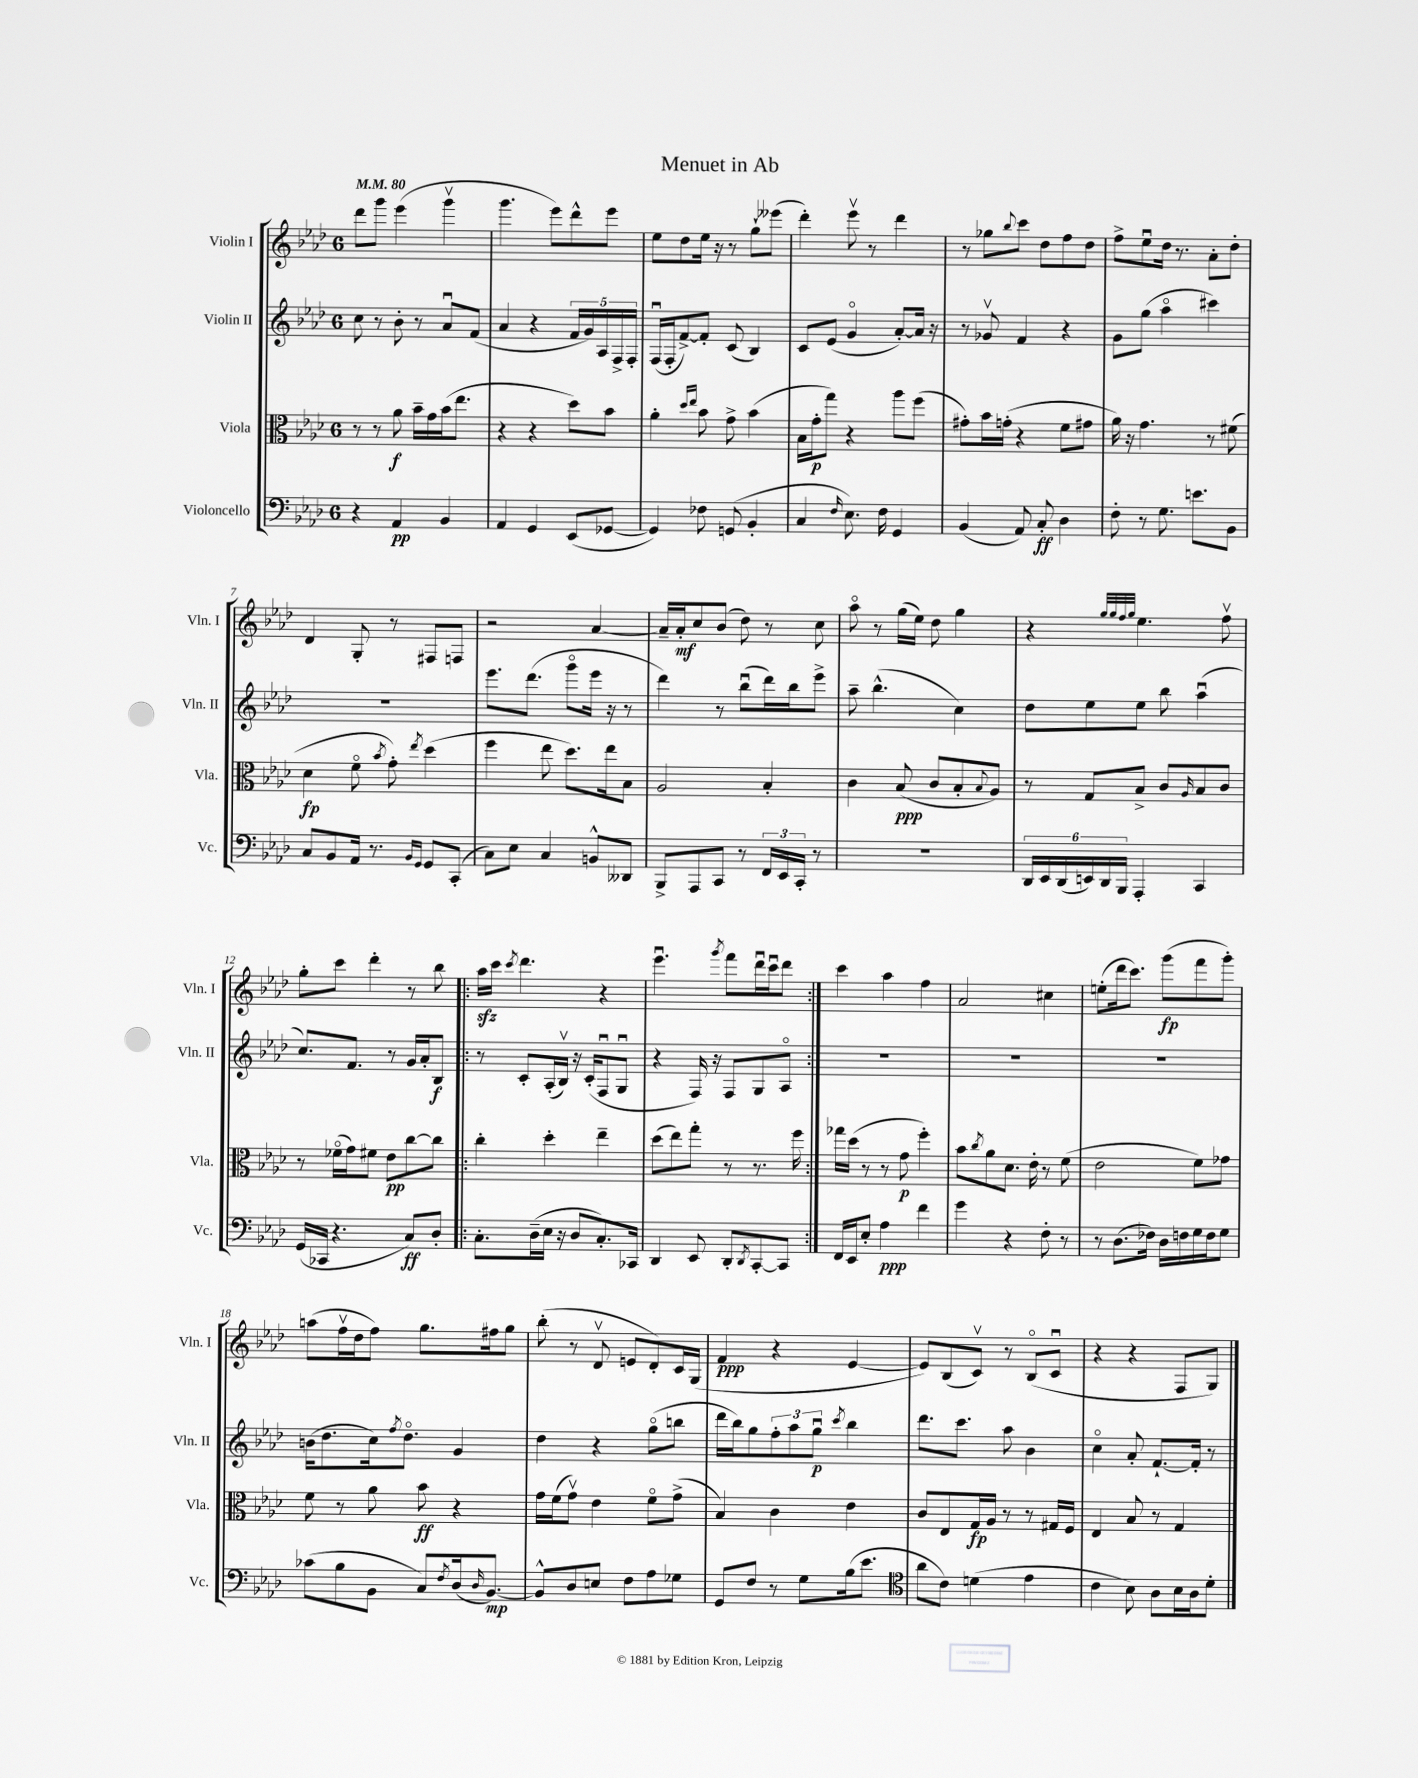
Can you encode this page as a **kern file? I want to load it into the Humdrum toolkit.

**kern	**kern	**kern	**kern
*staff4	*staff3	*staff2	*staff1
*clefF4	*clefC3	*clefG2	*clefG2
*k[b-e-a-d-]	*k[b-e-a-d-]	*k[b-e-a-d-]	*k[b-e-a-d-]
*M6/8	*M6/8	*M6/8	*M6/8
*MM80	*MM80	*MM80	*MM80
4r	8r	8cc	8ddd-
.	8r	8r	8ggg
4AA-	8a-	8b-'	(4eee-
.	16b-~	8r	.
.	16g	.	.
4BB-	(16b-	8a-u	4gggv
.	8.ee-	.	.
.	.	(8f	.
=	=	=	=
4AA-	4r	4a-	4.ggg
4GG	4r	4r	.
.	.	.	8eee-)
(8EE-	8dd-)	20f	8ddd-^^
.	.	20g)	.
.	.	20A-	.
[8GG-	8b-	.	8eee-
.	.	20F^	.
.	.	20F'	.
=	=	=	=
4GG-])	4a-'	(16Fu	8ee-
.	.	16F'	.
.	.	[8f^)	8dd-
.	16qqdd-	.	.
.	16qqee-	.	.
8F-	8b-	8f']	16ee-
.	.	.	16r
(8GG	8g^	(8c	8r
4BB-'	(4b-	4B-)	8gg`
.	.	.	(8eee--
=	=	=	=
4C	16B-	8c	4ddd-')
.	16g'	.	.
.	8gg)	(8e-	.
16qqF	.	.	.
8.E-)	4r	4go	8eee-v
.	.	.	8r
16F	.	.	.
4GG	8aa-	[8a-')	4ddd-
.	(8ff	16a-]	.
.	.	16r	.
=	=	=	=
(4BB-	8g#')	8r	8r
.	16b-	8g-v	8gg-
.	(16g'	.	.
.	.	.	8qqbb-
8AA-)	4r	4f	8ccc
8C'	.	.	8dd-
4D-	8f	4r	8ff
.	8g#	.	8dd-
=	=	=	=
8F'	16a-)	8g	8ff^
.	16r	.	.
8r	4.g	(8gg	8ee-u
8.G	.	4aa-o	16dd-
.	.	.	8.r
8.e	.	.	.
.	8r	4ccc#)	8a-'
8BB-	(8f#	.	8dd-'
=	=	=	=
8C	4d-	2.r	4d-
8BB-	.	.	.
16AA-	8fo	.	8G'
8.r	.	.	.
.	8qb-	.	.
.	8g')	.	8r
16qqBB-	.	.	.
16qqGG	8qee-	.	.
8GG	(4dd-	.	8F#
(8CC'	.	.	8F
=	=	=	=
8C)	4ff	8.eee-	2r
8E-	.	.	.
.	.	(8.ddd-	.
4C	8ee-	.	.
.	8.dd-)	8gggo	.
8BB^^	.	16eee-	[4a-
.	16ee-	16r	.
8DD--	8B-	8r	.
=	=	=	=
8BBB-^	2A-	4ddd-)	16a-~]
.	.	.	16a-'
8AAA-	.	.	8cc
8CC	.	8r	(8b-
8r	.	(8bb-u	8dd-)
24FF	4B-'	16ddd-)	8r
24EE-	.	.	.
.	.	16bb-	.
24CC'	.	.	.
8r	.	8eee-^	8cc
=	=	=	=
2.r	4c	8aa-~	8aa-o
.	.	(4.bb-^^	8r
.	(8B-	.	(16gg
.	.	.	16ee-)
.	8c	.	8dd-
.	8B-'	4cc)	4gg
.	8qqB-	.	.
.	8A-)	.	.
=	=	=	=
24DD-	8r	8dd-	4r
24EE-	.	.	.
(24DD-	.	.	.
24EE)	8G	8ee-	.
24DD-	.	.	.
24BBB-	.	.	.
.	.	.	32qqgg
.	.	.	32qqgg
.	.	.	32qqff
.	.	.	32qqgg
4AAA-'	8B-^	8ee-	4.ee-
.	8c	8bb-	.
.	16qqA-	.	.
4CC	8B-	(4aa-u	.
.	8c	.	8ffv
=	=	=	=
(16GG	8r	8.cc)	8gg'
16CC-	.	.	.
4.r	(16f-o	.	8ccc
.	16g)	8.f	.
.	8f#	.	4ddd-'
.	8e-	8r	.
8C)	[8cc	16g	8r
.	.	16a-'	.
8D-'	8cc]	8B-	8bb-
=!|:	=!|:	=!|:	=!|:
8.C'	4cc'	8r	16aa-
.	.	.	16ccc
.	.	.	8qccc
.	.	8c'	4.ddd-
(16D-~	.	.	.
16E-	4dd-'	(16A-'	.
16r	.	16B-v)	.
8D-	.	16r	.
.	.	(16c'	.
8.C')	4ee-~	8Fu	4r
.	.	8Gu	.
16CC-	.	.	.
=	=	=	=
4DD-	(8dd-	4r	4.eee-u
.	8ee-)	.	.
8EE-	8gg'	16F)	.
.	.	16r	.
.	.	.	8qggg
8DD-'	8r	8F	8fff
8qDD-	.	.	.
[8CC'	8.r	8G	16ddd-u
.	.	.	16cccu
8CC]	.	8A-o	8ddd-
.	16ff	.	.
=:|!	=:|!	=:|!	=:|!
16FF	16gg-	2.r	4ccc
16EE-	(16dd-	.	.
8E-'	8r	.	.
4A-	8r	.	4aa-
.	8g	.	.
4f	4ff')	.	4ff
=	=	=	=
4g	8b-	2.r	2a-
.	8qcc	.	.
.	8a-	.	.
4r	8.d-	.	.
.	16e-'	.	.
8F'	8r	.	4cc#
8r	(8f	.	.
=	=	=	=
8r	2e-	2.r	(8ee'
(8.D-	.	.	16ddd-
.	.	.	8.ccc)
16F-)	.	.	.
16D-	.	.	(8ggg
16F	.	.	.
16G	8f)	.	8fff
16F	.	.	.
8G	8g-	.	8ggg')
=	=	=	=
(8c-	8f	(16b	(8aa
.	.	8.dd-	.
8B-	8r	.	16ffv
.	.	.	16dd-
8BB-	8a-	16cc)	8ff)
.	.	8qff	.
.	.	8.dd-o	.
8C)	8b-	.	8.gg
8qF	.	.	.
(16D-	4r	4g	.
16qqD-	.	.	.
[8.BB-)	.	.	16ff#
.	.	.	8gg
=	=	=	=
8BB-^^]	16g	4dd-	(8bb-'
.	(16f	.	.
8D-	8gv)	.	8r
8E	4e-	4r	8d-v
8F	.	.	8e
8A-	8fo	(8ggo	8d-')
8G-	(8g^	8bb	16c
.	.	.	(16G
=	=	=	=
8GG	4B-)	16ddd-	4f
.	.	16bb-)	.
8F	.	8gg	.
8r	4c	12ff'	4r
.	.	12aa-	.
8G	.	.	.
.	.	12ggu	.
.	.	8qccc	.
(16B-	4e-	4bb-	[4e-
8.e-	.	.	.
=	=	=	=
*clefC4	*	*	*
8a-	8c	8.ddd-	8e-])
8c)	8E-	.	(8B-
.	.	8.ccc	.
(4d	16G	.	8cv)
.	16A-	.	.
.	8r	8aa-	8r
4e-	8r	4b-	(8B-o
.	16G#	.	8cu
.	16F	.	.
=	=	=	=
4c	4E-	4cco	4r
8B-)	8B-	8a-'	4r
8A-	8r	[8.f`	.
16B-	4G	.	8F
16A-	.	16f']	.
8d-'	.	8r	8G)
==	==	==	==
*-	*-	*-	*-
